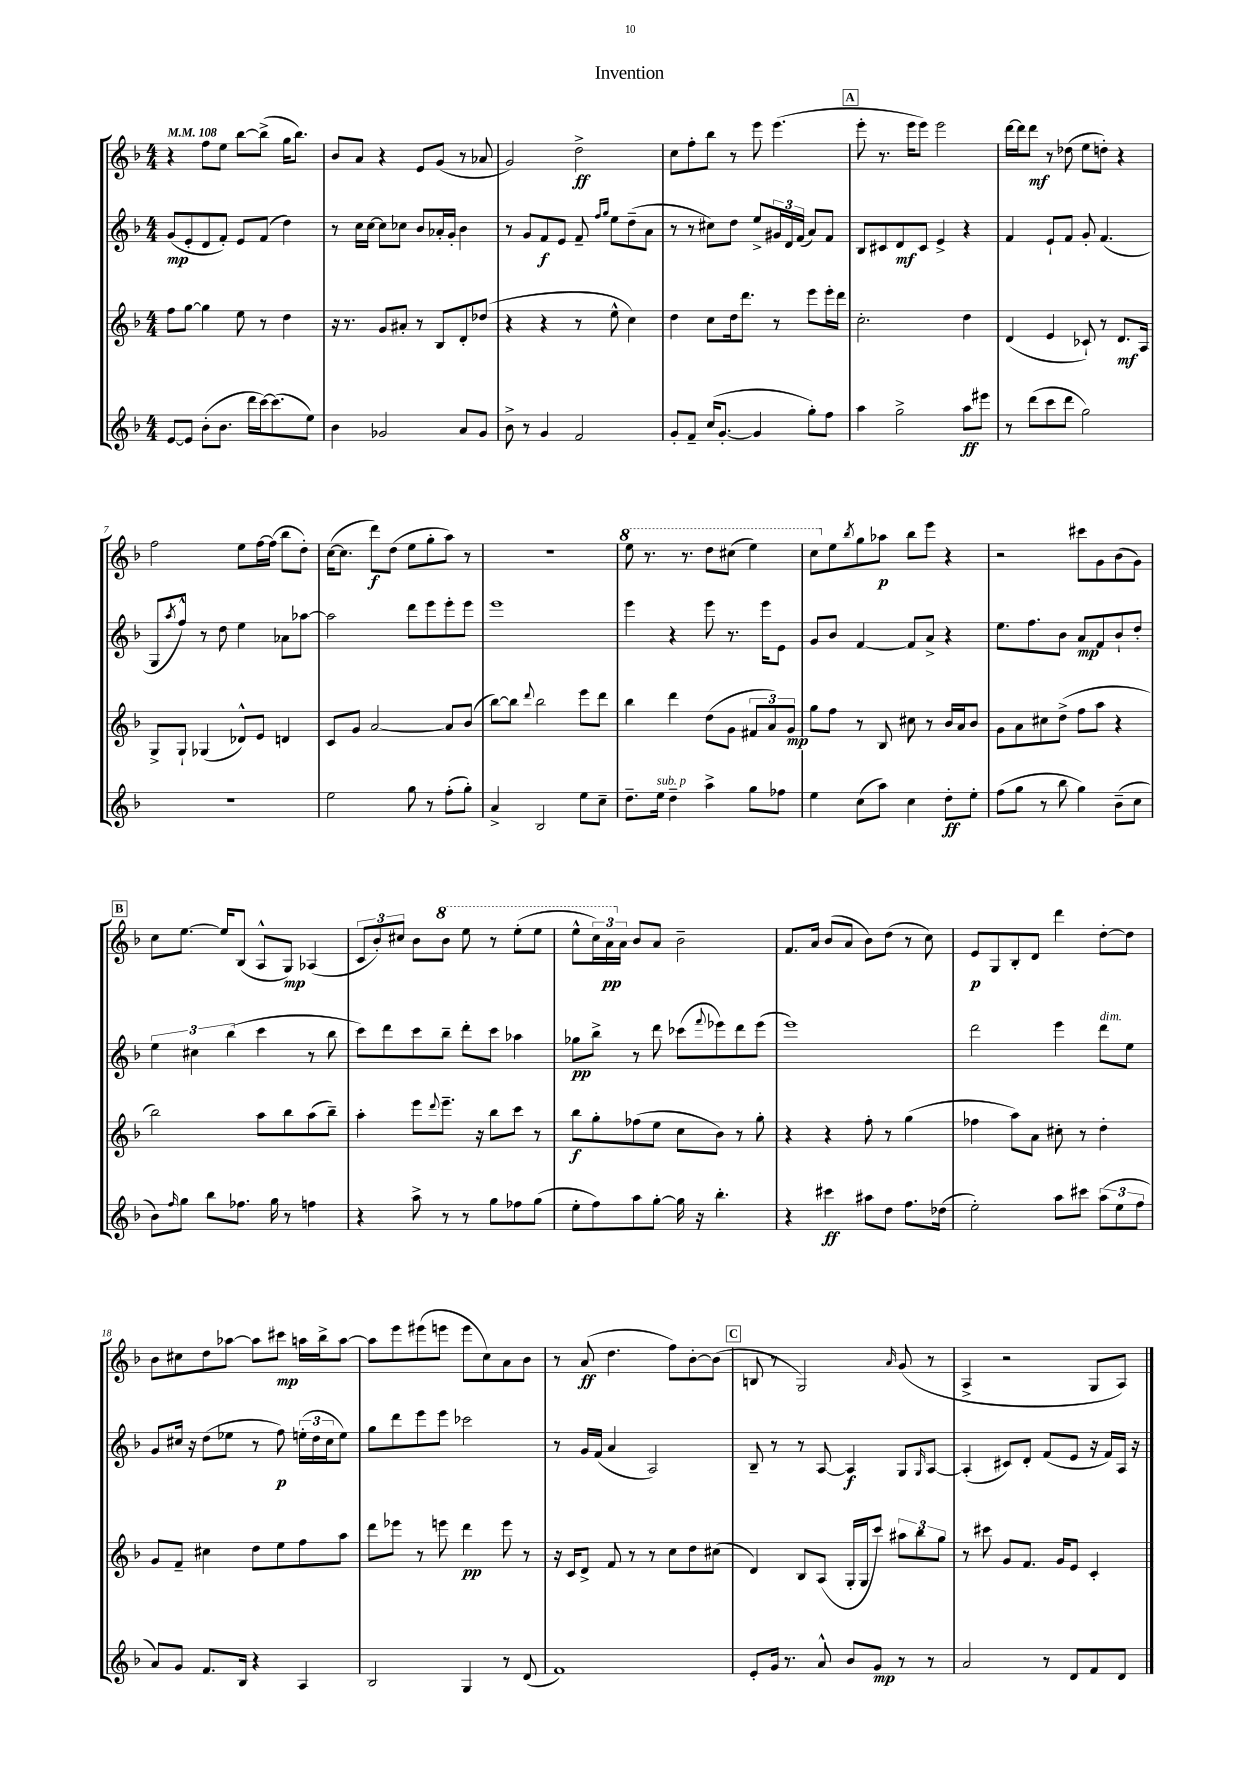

**kern	**kern	**kern	**kern
*staff4	*staff3	*staff2	*staff1
*clefG2	*clefG2	*clefG2	*clefG2
*k[b-]	*k[b-]	*k[b-]	*k[b-]
*M4/4	*M4/4	*M4/4	*M4/4
*MM108	*MM108	*MM108	*MM108
[8e	8ff	(8g	4r
8e]	[8gg	8e'	.
(8b-'	4gg]	8d	8ff
8.b-	.	8f')	8ee
.	8ee	8e	[8bb-
16ddd	.	.	.
[16ccc)	8r	(8f	(8bb-^]
(8.ccc]	.	.	.
.	4dd	4dd)	16gg
.	.	.	8.bb-)
8ee)	.	.	.
=	=	=	=
4b-	16r	8r	8b-
.	8.r	.	.
.	.	16cc	8a
.	.	[16cc	.
2g-	8g	8cc]	4r
.	8a#'	8cc-	.
.	8r	8b-	8e
.	8B-	16a-'	(8g
.	.	16g'	.
8a	8d'	4b-	8r
8g-	(8dd-	.	8a-
=	=	=	=
8b-^	4r	8r	2g)
8r	.	8g	.
4g	4r	8f	.
.	.	8e	.
2f	8r	8f~	2dd^
.	.	16qqff	.
.	.	16qqgg	.
.	8ee^^	8ee	.
.	4cc)	(8dd~	.
.	.	8a	.
=	=	=	=
8g'	4dd	8r	8cc
8f~	.	8r	8ff'
(16cc	8cc	8cc#)	8bb-
[8.g'	.	.	.
.	16dd	8dd	8r
.	8.ddd	.	.
4g]	.	8ee^	8eee
.	8r	24g#	(4.eee
.	.	24d	.
.	.	(24f	.
8gg')	8eee	8a)	.
8ff	16eee'	8f	.
.	16ddd	.	.
=	=	=	=
4aa	2.cc'	8B-	8eee'
.	.	8c#	8.r
2gg^	.	8d	.
.	.	.	16eee
.	.	8c#	8eee)
.	.	4e^	2eee
8aa	4dd	4r	.
8eee#	.	.	.
=	=	=	=
8r	(4d	4f	[16ddd
.	.	.	16ddd]
(8ddd	.	.	8ddd
8ccc	4e	8e`	8r
8ddd	.	8f	(8dd-
2gg)	8c-`)	8g'	8ee
.	8r	(4.f	8dd')
.	8.d	.	4r
.	16A	.	.
=	=	=	=
1r	8G^	8G	2ff
.	.	8qaa	.
.	8G`	8ff^^)	.
.	(4G-	8r	.
.	.	8dd	.
.	8d-^^)	4ee	8ee
.	8e	.	[16ff
.	.	.	(16ff]
.	4d	8a-	8bb-
.	.	[8aa-	8dd')
=	=	=	=
2ee	8c	2aa-]	([16cc
.	.	.	8.cc]
.	8g	.	.
.	[2a	.	8ddd)
.	.	.	(8dd
8gg	.	8ddd	8ee
8r	.	8eee	8gg'
(8ff'	8a]	8eee'	8aa)
8gg')	(8b-	8eee	8r
=	=	=	=
4a^	[8bb-)	1eee	1r
.	8bb-]	.	.
.	8qqddd	.	.
2B-	2bb-	.	.
8ee	8eee	.	.
8cc~	8ddd	.	.
=	=	=	=
8.dd~	4bb-	4eee	8eee
.	.	.	8.r
16ee	.	.	.
4dd~	4ddd	4r	.
.	.	.	8.r
4aa^	(8dd	8eee	8ddd
.	8g	8.r	(8ccc#
8gg	12f#	.	4eee)
.	.	16eee	.
.	12a)	.	.
8ff-	.	8e	.
.	12g	.	.
=	=	=	=
4ee	8gg	8g	8ccc
.	8ff	8b-	8ee
.	.	.	8qbb-
(8cc	8r	[4f	8gg
8aa)	8B-	.	8aa-
4cc	8cc#	8f]	8bb-
.	8r	8a^	8eee
8dd'	16b-	4r	4r
.	16a	.	.
8ee'	8b-	.	.
=	=	=	=
(8ff	8g	8.ee	2r
8gg	8a	.	.
.	.	8.ff	.
8r	8cc#	.	.
8bb-	(8dd^	8b-	.
4gg)	8ff	8a	8ccc#
.	8aa	8f	8g
(8b-~	4r	8b-`	(8b-
8cc	.	8dd'	8g)
=	=	=	=
8b-)	2bb-)	6ee	8cc
16qqff	.	.	.
8gg	.	.	[8.ee
.	.	6cc#	.
8bb-	.	.	.
.	.	.	16ee]
.	.	(6bb-	.
8.ff-	.	.	(8B-
.	8aa	4ccc	8A^^
16gg	.	.	.
8r	8bb-	.	8G)
4ff	(8aa	8r	(4A-
.	8bb-~)	8bb-	.
=	=	=	=
4r	4aa'	8ccc)	12c
.	.	.	12b-')
.	.	8ddd	.
.	.	.	12cc#
8aa^	8eee	8ccc	8b-
.	8qqddd	.	.
8r	8.eee~	8bb-~	8bb-
8r	.	8ddd'	8eee
.	16r	.	.
8gg	8bb-	8ccc	8r
8ff-	8ccc	4aa-	(8eee'
(8gg	8r	.	8eee
=	=	=	=
8ee'	8bb-	8gg-	8eee^^
8ff)	8gg'	8bb-^	24ccc)
.	.	.	24aa
.	.	.	24a
8aa	(8ff-	8r	8b-
[8gg'	8ee	8ddd	8a
16gg]	8cc	(8ccc-	2b-~
16r	.	.	.
.	.	8qqfff	.
4.bb-'	8b-)	8eee-)	.
.	8r	8ddd	.
.	8gg'	(8eee-	.
=	=	=	=
4r	4r	1eee)	8.f
.	.	.	16a
4ccc#	4r	.	(8b-
.	.	.	8a
8aa#	8ff'	.	8b-)
8dd	8r	.	(8dd
8.ff	(4gg	.	8r
.	.	.	8cc)
(16dd-	.	.	.
=	=	=	=
2ee')	4ff-	2ddd	8e
.	.	.	8G
.	8aa)	.	8B-'
.	8a	.	8d
8aa	8cc#'	4eee	4ddd
8ccc#	8r	.	.
(12aa	4dd'	8ddd	[8dd'
12ee	.	.	.
.	.	8ee	8dd]
12ff	.	.	.
=	=	=	=
8a)	8g	8g	8b-
8g	8f~	16cc#	8cc#
.	.	16r	.
8.f	4cc#	(8dd	8dd
.	.	8ee-	[8aa-
16B-	.	.	.
4r	8dd	8r	8aa-]
.	8ee	8ff)	8ccc#
4A	8ff	(24ee'	16aa
.	.	24dd	.
.	.	.	16bb-^
.	.	24cc#	.
.	8aa	8ee)	[8aa
=	=	=	=
2B-	8ddd	8gg	8aa]
.	8eee-	8ddd	8eee
.	8r	8eee	(8eee#
.	8eee	8eee	8eee
4G	4ddd	2ccc-	8eee
.	.	.	8cc)
8r	8eee	.	8a
(8d	8r	.	8b-
=	=	=	=
1f)	16r	8r	8r
.	16c	.	.
.	8d^	16g	(8a
.	.	(16f	.
.	8f	4a	4.dd
.	8r	.	.
.	8r	2A)	.
.	8cc	.	8ff)
.	8dd	.	[8b-'
.	(8cc#	.	(8b-]
=	=	=	=
8e'	4d)	8B-~	8B
16g	.	8r	8r
8.r	.	.	.
.	8B-	8r	2G)
8a^^	(8A	[8A	.
8b-	16G'	4A]	.
.	16G	.	.
8g	8ccc)	.	.
.	.	.	16qqa
8r	12aa#	8G	(8g
.	12bb-	.	.
.	.	16qqG	.
8r	.	[8A	8r
.	12gg	.	.
=	=	=	=
2a	8r	(4A']	4A^
.	8ccc#	.	.
.	8g	8c#)	2r
.	8.f	8d'	.
8r	.	(8f	.
.	16g	.	.
8d	8e	8e	.
8f	4c'	16r	8G
.	.	16f)	.
8d	.	16A	8A)
.	.	16r	.
==	==	==	==
*-	*-	*-	*-
